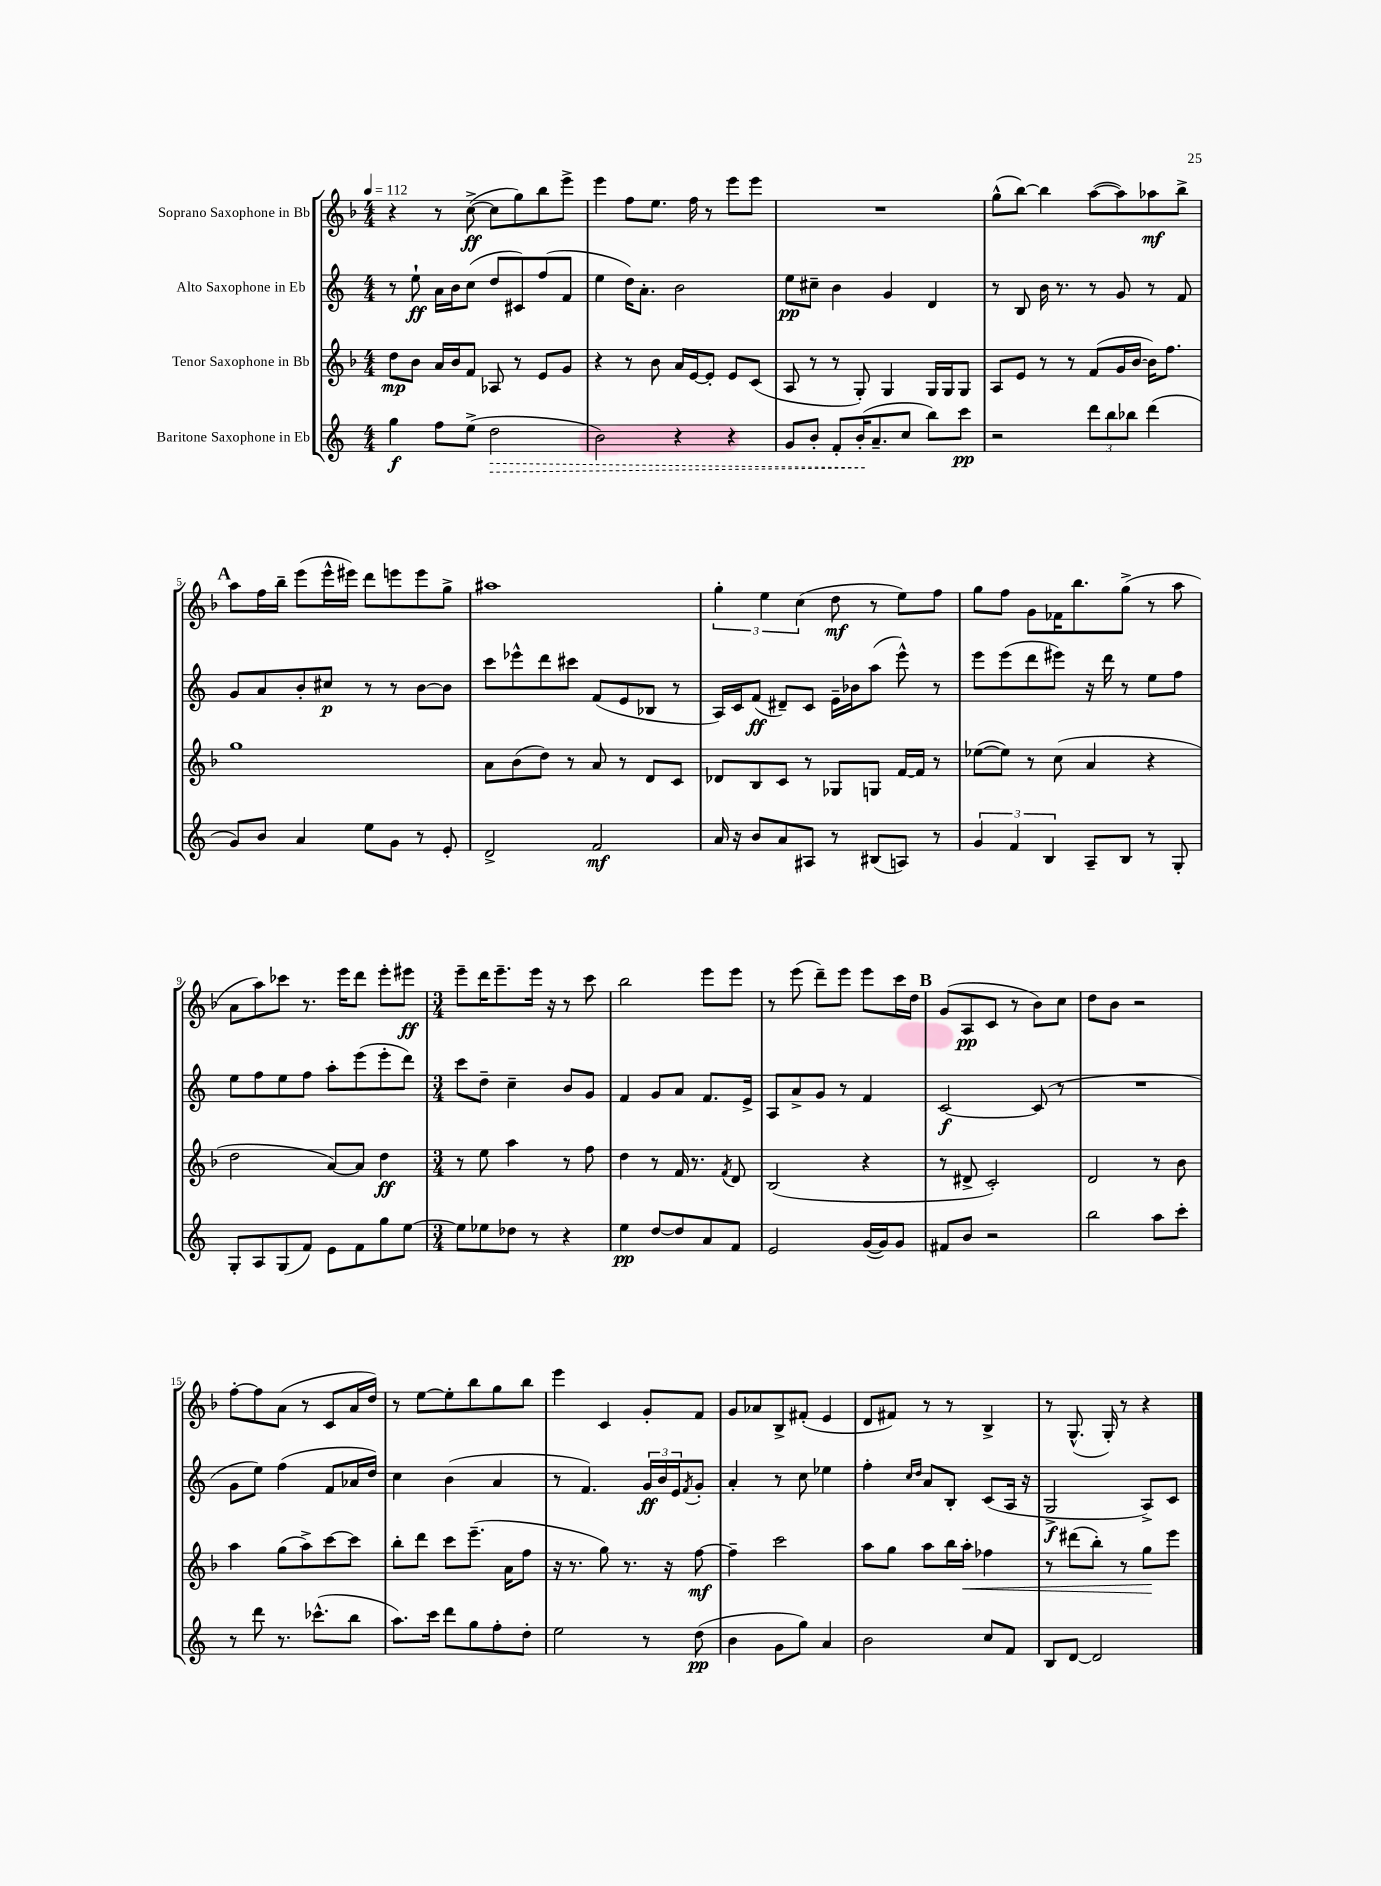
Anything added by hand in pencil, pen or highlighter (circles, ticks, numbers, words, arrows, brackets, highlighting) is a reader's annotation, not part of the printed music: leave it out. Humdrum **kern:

**kern	**dynam	**kern	**dynam	**kern	**dynam	**kern	**dynam
*part4	*part4	*part3	*part3	*part2	*part2	*part1	*part1
*staff4	*staff4	*staff3	*staff3	*staff2	*staff2	*staff1	*staff1
*I"Baritone Saxophone in Eb	*	*I"Tenor Saxophone in Bb	*	*I"Alto Saxophone in Eb	*	*I"Soprano Saxophone in Bb	*
*clefG2	*	*clefG2	*	*clefG2	*	*clefG2	*
*k[]	*	*k[b-]	*	*k[]	*	*k[b-]	*
*M4/4	*	*M4/4	*	*M4/4	*	*M4/4	*
*MM112	*	*MM112	*	*MM112	*	*MM112	*
=1	=1	=1	=1	=1	=1	=1	=1
4gg\	f	8dd\L	mp	8r	.	4r	.
.	.	8b-\J	.	8ee`\	ff	.	.
8ff\L	.	16a/LL	.	16a\LL	.	8r	.
.	.	16b-/J	.	16b\J	.	.	.
(8ee^\J	.	8f/J	.	(8cc\J	.	([8cc^\	ff
!	!LO:HP:b	!	!	!	!	!	!
2dd\	>	8A-X/	.	8dd/L	.	8cc\L]	.
.	.	8r	.	8c#X/)	.	8gg\)	.
.	.	8e/L	.	(8ff/	.	8bb-\	.
.	.	8g/J	.	8f/J	.	8eee^\J	.
=2	=2	=2	=2	=2	=2	=2	=2
2b\)	.	4r	.	4ee\	.	4eee\	.
.	.	8r	.	16dd\KL)	.	8ff\L	.
.	.	.	.	8.a'\J	.	.	.
.	.	8b-\	.	.	.	8.ee\J	.
4r	.	16a/LL	.	2b\	.	.	.
.	.	[16e/J	.	.	.	16ff\	.
.	.	8e'/J]	.	.	.	8r	.
4r	.	8e/L	.	.	.	8eee\L	.
.	.	(8c/J	.	.	.	8eee\J	.
=3	=3	=3	=3	=3	=3	=3	=3
8g/L	.	8A/	.	8ee\L	pp	1r	.
8b'/J	.	8r	.	8cc#X~\J	.	.	.
8f'/L	.	8r	.	4b\	.	.	.
(16b'/K	.	8G'/)	.	.	.	.	.
8.a~/	]	.	.	.	.	.	.
.	.	4G/	.	4g/	.	.	.
8cc/J	.	.	.	.	.	.	.
8bb\L)	.	16G/LL	.	4d/	.	.	.
.	.	16G/J	.	.	.	.	.
8ccc\J	pp	8G/J	.	.	.	.	.
=4	=4	=4	=4	=4	=4	=4	=4
2r	.	8A/L	.	8r	.	(8gg^^\L	.
.	.	8e/J	.	8B/	.	[8bb-\J)	.
.	.	8r	.	16b\	.	4bb-\]	.
.	.	.	.	8.r	.	.	.
.	.	8r	.	.	.	.	.
12ddd\L	.	(8f/L	.	8r	.	([8aa\L	.
12bb\	.	.	.	.	.	.	.
.	.	16g/L	.	8g/	.	8aa\])	.
12bb-X\J	.	.	.	.	.	.	.
.	.	[16b-/JJ	.	.	.	.	.
(4ddd\	.	16b-\KL])	.	8r	.	8aa-X\	mf
.	.	8.ff\J	.	.	.	.	.
.	.	.	.	8f/	.	8bb-^\J	.
!!LO:LB:g=z
!!LO:REH:place=s1:t=A
=5	=5	=5	=5	=5	=5	=5	=5
8g/L)	.	1gg	.	8g/L	.	8aa\L	.
8b/J	.	.	.	8a/	.	16ff\L	.
.	.	.	.	.	.	16bb-~\JJ	.
4a/	.	.	.	8b'/	.	(8eee\L	.
.	.	.	.	8cc#X/J	p	16eee^^\L	.
.	.	.	.	.	.	16eee#X\JJ)	.
8ee\L	.	.	.	8r	.	8ddd\L	.
8g\J	.	.	.	8r	.	8eeen\	.
8r	.	.	.	[8b\L	.	8eee\	.
8e'/	.	.	.	8b\J]	.	8gg^\J	.
=6	=6	=6	=6	=6	=6	=6	=6
2d^/	.	8a\L	.	8ccc\L	.	1aa#X	.
.	.	(8b-\	.	8eee-X^^\	.	.	.
.	.	8dd\J)	.	8ddd\	.	.	.
.	.	8r	.	8ccc#X\J	.	.	.
2f/	mf	8a/	.	(8f/L	.	.	.
.	.	8r	.	8e/	.	.	.
.	.	8d/L	.	8B-X/J	.	.	.
.	.	8c/J	.	8r	.	.	.
=7	=7	=7	=7	=7	=7	=7	=7
16a/	.	8d-X/L	.	16A/LL)	.	6gg'\	.
16r	.	.	.	16c/J	.	.	.
8b/L	.	8B-/	.	(8f/J	ff	.	.
.	.	.	.	.	.	6ee\	.
8a/	.	8c/J	.	8d#X~/L)	.	.	.
.	.	.	.	.	.	(6cc\	.
8A#X/J	.	8r	.	8c/J	.	.	.
8r	.	8G-X/L	.	16e~\LL	.	8dd\	mf
.	.	.	.	16b-X\J	.	.	.
(8B#X/L	.	8Gn/J	.	(8aa\J	.	8r	.
8An/J)	.	[16f/LL	.	8eee^^\)	.	8ee\L)	.
.	.	16f/JJ]	.	.	.	.	.
8r	.	8r	.	8r	.	8ff\J	.
=8	=8	=8	=8	=8	=8	=8	=8
6g/	.	([8ee-X\L	.	8eee\L	.	8gg\L	.
.	.	8ee-\J])	.	(8eee\	.	8ff\J	.
6f/	.	.	.	.	.	.	.
.	.	8r	.	8ddd\	.	8g\L	.
6B/	.	.	.	.	.	.	.
.	.	(8cc\	.	8eee#X\J)	.	16f-X\K	.
.	.	.	.	.	.	8.bb-\	.
8A~/L	.	4a/	.	16r	.	.	.
.	.	.	.	16ddd\	.	.	.
8B/J	.	.	.	8r	.	(8gg^\J	.
8r	.	4r	.	8ee\L	.	8r	.
8G'/	.	.	.	8ff\J	.	8aa\	.
!!LO:LB:g=z
=9	=9	=9	=9	=9	=9	=9	=9
8G'/L	.	2dd\	.	8ee\L	.	8a\L	.
8A/	.	.	.	8ff\	.	8aa\)	.
(8G/	.	.	.	8ee\	.	8ccc-X\J	.
8f/J)	.	.	.	8ff\J	.	8.r	.
8e\L	.	[8a/L)	.	8aa'\L	.	.	.
.	.	.	.	.	.	16eee\KL	.
8f\	.	8a/J]	.	(8eee\	.	8ddd\J	.
8gg\	.	4dd\	ff	8eee'\	.	8eee'\L	.
[8ee\J	.	.	.	8ddd\J)	.	8eee#X\J	ff
=10	=10	=10	=10	=10	=10	=10	=10
*M3/4	*	*M3/4	*	*M3/4	*	*M3/4	*
8ee\L]	.	8r	.	8ccc\L	.	8eee~\L	.
8ee-X\	.	8ee\	.	8dd~\J	.	16ddd\K	.
.	.	.	.	.	.	8.eee~\	.
8dd-X\J	.	4aa\	.	4cc~\	.	.	.
8r	.	.	.	.	.	16eee\Jk	.
.	.	.	.	.	.	16r	.
4r	.	8r	.	8b/L	.	8r	.
.	.	8ff\	.	8g/J	.	8ccc\	.
=11	=11	=11	=11	=11	=11	=11	=11
4ee\	pp	4dd\	.	4f/	.	2bb-\	.
[8dd/L	.	8r	.	8g/L	.	.	.
8dd/]	.	16f/	.	8a/J	.	.	.
.	.	8.r	.	.	.	.	.
8a/	.	.	.	8.f/L	.	8eee\L	.
.	.	8qf/	.	.	.	.	.
8f/J	.	8d/	.	.	.	8eee\J	.
.	.	.	.	16e^/Jk	.	.	.
=12	=12	=12	=12	=12	=12	=12	=12
2e/	.	(2B-/	.	8A/L	.	8r	.
.	.	.	.	8a^/	.	(8eee\	.
.	.	.	.	8g/J	.	8ddd~\L)	.
.	.	.	.	8r	.	8eee\J	.
([16g/LL	.	4r	.	4f/	.	8eee\L	.
16g/J])	.	.	.	.	.	.	.
8g/J	.	.	.	.	.	16ccc\L	.
.	.	.	.	.	.	16dd\JJ	.
!!LO:REH:place=s1:t=B
=13	=13	=13	=13	=13	=13	=13	=13
8f#X/L	.	8r	.	[2c/	f	(8g/L	.
8b/J	.	8d#X^/	.	.	.	8A/	pp
2r	.	2c'/)	.	.	.	8c/J	.
.	.	.	.	.	.	8r	.
.	.	.	.	(8c/]	.	8b-\L)	.
.	.	.	.	8r	.	8cc\J	.
=14	=14	=14	=14	=14	=14	=14	=14
2bb\	.	2d/	.	2.r	.	8dd\L	.
.	.	.	.	.	.	8b-\J	.
.	.	.	.	.	.	2r	.
8aa\L	.	8r	.	.	.	.	.
8ccc'\J	.	8b-\	.	.	.	.	.
!!LO:LB:g=z
=15	=15	=15	=15	=15	=15	=15	=15
8r	.	4aa\	.	8g\L	.	[8ff'\L	.
8ddd\	.	.	.	8ee\J)	.	8ff\]	.
8.r	.	(8gg\L	.	(4ff\	.	(8a\J	.
.	.	8aa^\)	.	.	.	8r	.
(8.ccc-X^^\L	.	.	.	.	.	.	.
.	.	[8ccc\	.	8f/L	.	8c/L	.
8bb\J	.	8ccc\J]	.	16a-X/L	.	16a/L	.
.	.	.	.	16dd/JJ)	.	16dd/JJ)	.
=16	=16	=16	=16	=16	=16	=16	=16
8.aa\L)	.	8bb-'\L	.	4cc\	.	8r	.
.	.	8ddd\J	.	.	.	[8ee\L	.
16ccc\Jk	.	.	.	.	.	.	.
8ddd\L	.	8ccc\L	.	(4b\	.	8ee'\]	.
8gg\	.	(8.eee~\J	.	.	.	8bb-\	.
8ff'\	.	.	.	4a/	.	8gg\	.
.	.	16a\KL	.	.	.	.	.
8dd'\J	.	8ff\J	.	.	.	8bb-\J	.
=17	=17	=17	=17	=17	=17	=17	=17
2ee\	.	16r	.	8r	.	4eee\	.
.	.	8.r	.	.	.	.	.
.	.	.	.	4.f/)	.	.	.
.	.	8gg\)	.	.	.	4c/	.
.	.	8.r	.	.	.	.	.
8r	.	.	.	24g/LL	ff	8g'/L	.
.	.	.	.	24b/	.	.	.
.	.	16r	.	.	.	.	.
.	.	.	.	24e/J	.	.	.
.	.	.	.	8qf/	.	.	.
(8dd\	pp	[8ff\	mf	8g'/J	.	8f/J	.
=18	=18	=18	=18	=18	=18	=18	=18
4b\	.	4ff~\]	.	4a'/	.	8g/L	.
.	.	.	.	.	.	8a-X/	.
8g\L	.	2ccc\	.	8r	.	8B-^/	.
8gg\J)	.	.	.	8cc\	.	(8f#X'/J	.
4a/	.	.	.	4ee-X\	.	4e/	.
=19	=19	=19	=19	=19	=19	=19	=19
2b\	.	8aa\L	.	4ff'\	.	8d/L	.
.	.	8gg\J	.	.	.	8f#X/J)	.
.	.	.	.	16qqcc/LL	.	.	.
.	.	.	.	16qqdd/JJ	.	.	.
.	.	8aa\L	.	8a/L	.	8r	.
.	.	16bb-\L	.	8B'/J	.	8r	.
!	!	!	!LO:HP:b	!	!	!	!
.	.	16aa'\JJ	<	.	.	.	.
8cc/L	.	4ff-X\	.	(8c/L	.	4B-^/	.
8f/J	.	.	.	16A/Jk	.	.	.
.	.	.	.	16r	.	.	.
=20	=20	=20	=20	=20	=20	=20	=20
8B/L	.	8r	.	2G^/	f	8r	.
[8d/J	.	(8ddd#X\L	.	.	.	(8.G^^/	.
2d/]	.	8bb-'\J)	.	.	.	.	.
.	.	.	.	.	.	16G'/)	.
.	.	8r	.	.	.	8r	.
.	.	8gg\L	.	8A^/L)	.	4r	.
.	.	8eee\J	[	8c/J	.	.	.
==	==	==	==	==	==	==	==
*-	*-	*-	*-	*-	*-	*-	*-
